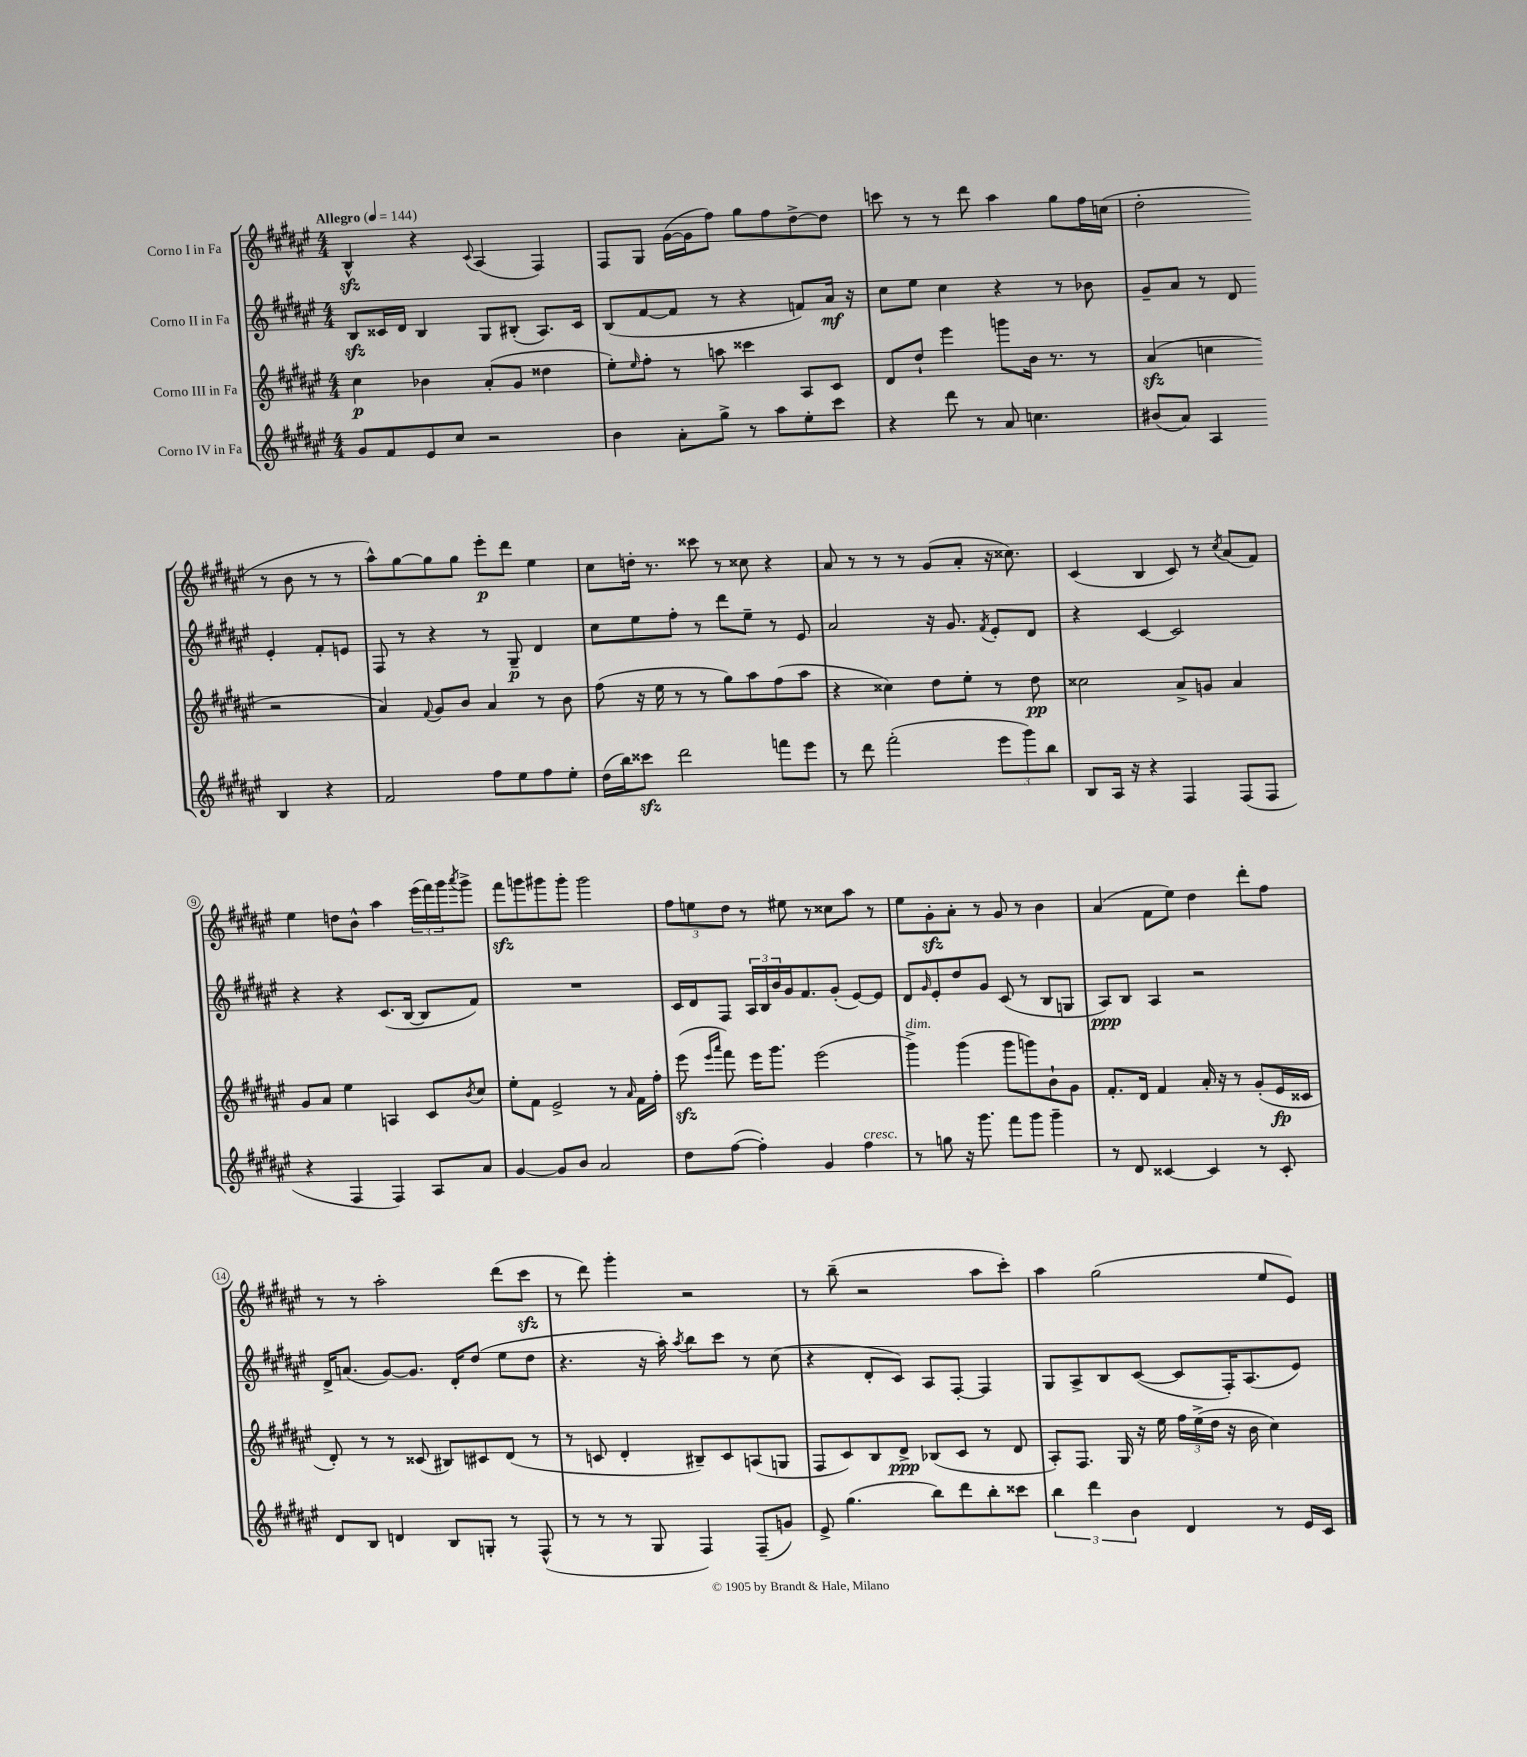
<<
\new StaffGroup <<
\new Staff = "s0" \with { instrumentName = "Corno I in Fa" } {
    \clef treble \key fis \major \numericTimeSignature \time 4/4 \tempo "Allegro" 4 = 144
    b4-^\sfz r4 \appoggiatura { cis'8 } ais4( fis4) |
    fis8 gis8 gis'16~( gis'16 fis''8) gis''8 fis''8 dis''8~-> dis''8 |
    c'''8 r8 r8 dis'''8 ais''4 gis''8 fis''16 c''16( |
    dis''2-. r8 b'8 r8 r8 |
    ais''8-^) gis''8~ gis''8 gis''8 eis'''8-.\p dis'''8 eis''4 |
    cis''8 d''16-. r8. cisis'''8 r8 cisis''8 r4 |
    ais'8 r8 r8 r8 gis'8( ais'8-. r16 cisis''8.) |
    cis'4( b4 cis'8) r8 \acciaccatura { cis''8 } ais'8( fis'8) |
    eis''4 d''8 b'8-^ ais''4 \tuplet 3/2 { eis'''16( fis'''16) gis'''16 } \acciaccatura { ais'''8 } gis'''8-> |
    fis'''8\sfz g'''8 gis'''8 gis'''8-. gis'''2 |
    \tuplet 3/2 { fis''8 e''8 dis''8 } r8 eis''8 r8 cisis''8 ais''8 r8 |
    eis''8 gis'8-.\sfz ais'8-. r8 gis'8 r8 b'4 |
    ais'4( fis'8 eis''8) dis''4 dis'''8-. fis''8 |
    r8 r8 ais''2-. dis'''8( cis'''8\sfz |
    r8 dis'''8) gis'''4-. r2 |
    r8 b''8--( r2 ais''8 cis'''8-.) |
    ais''4 gis''2( eis''8 eis'8) \bar "|." |
}
\new Staff = "s1" \with { instrumentName = "Corno II in Fa" } {
    \clef treble \key fis \major \numericTimeSignature \time 4/4
    b8\sfz cisis'16 dis'16 b4 gis8 bis8-.( ais8.) cisis'16 |
    b8( fis'8~ fis'8 r8 r4 f'8) ais'16\mf r16 |
    cis''8 eis''8 cis''4 r4 r8 bes'8 |
    gis'8-- ais'8 r8 dis'8 eis'4-. fis'8-. e'8 |
    fis8 r8 r4 r8 gis8--\p dis'4 |
    cis''8 eis''8 fis''8-. r8 dis'''8 eis''8-- r8 eis'8 |
    ais'2 r16 gis'8. \acciaccatura { fis'8 } eis'8-. dis'8 |
    r4 cis'4~ cis'2 |
    r4 r4 cis'8.( b16~ b8 fis'8) |
    R1 |
    cis'16 dis'16 fis8 \tuplet 3/2 { ais16 b16 b'16 } gis'16 fis'8. gis'8-.( eis'8~) eis'8 |
    dis'8 \grace { gis'16 } eis'8-. dis''8 gis'8 cis'8( r8 b8 g8 |
    ais8\ppp) b8 ais4 r2 |
    dis'16-> a'8.( gis'8~) gis'8. dis'16-. dis''8( eis''8 dis''8 |
    r4. r16 ais''16-.) \acciaccatura { ais''8 } b''8 cis'''8 r8 cis''8( |
    r4 dis'8-. cis'8) ais8 fis8~-. fis4 |
    gis8 ais8-> b8 cis'8~( cis'8 fis16-.) ais8.( eis'8) \bar "|." |
}
\new Staff = "s2" \with { instrumentName = "Corno III in Fa" } {
    \clef treble \key fis \major \numericTimeSignature \time 4/4
    cis''4\p bes'4 ais'8-.( gis'8 disis''4 |
    eis''8-.) \grace { eis''16 } fis''8-. r8 a''8 cisis'''4 ais8 cis'8 |
    dis'8 dis''8-! eis'''4 g'''8 b'16 r8. r8 |
    ais'4\sfz( c''4 r2 |
    ais'4) \appoggiatura { fis'8 } gis'8 b'8 ais'4 r8 b'8 |
    fis''8( r16 eis''16 r8 r8 gis''8) ais''8 fis''8( ais''8 |
    r4 cisis''4) dis''8 eis''8-. r8 dis''8\pp |
    cisis''2 ais'8-> g'8 ais'4 |
    gis'8 ais'8 eis''4 a4 cis'8 \acciaccatura { b'8 } cis''8 |
    eis''8-. fis'8 eis'2-> r8 \grace { ais'16 } fis'16 fis''16-. |
    eis'''8\sfz( \grace { eis'''16 ais'''16 } fis'''8) eis'''16 gis'''8. eis'''2( |
    gis'''4->^\markup { \italic "dim." }) gis'''4( gis'''8 g'''8) b'8-! gis'8 |
    fis'8.-. dis'16 fis'4 ais'16-. r16 r8 gis'8-.( eis'16\fp cisis'16 |
    dis'8-.) r8 r8 cisis'8( bis8) cis'8 dis'8( r8 |
    r8 c'8 dis'4-. bis8--) c'8 a8( g8 |
    fis8 cis'8) b8 dis'8->\ppp bes8( cis'8 r8 dis'8 |
    ais8-.) fis8. gis16 r16 eis''16 \tuplet 3/2 { fis''16 eis''16->( dis''16 } r16 b'16 cis''4) \bar "|." |
}
\new Staff = "s3" \with { instrumentName = "Corno IV in Fa" } {
    \clef treble \key fis \major \numericTimeSignature \time 4/4
    gis'8 fis'8 eis'8 cis''8 r2 |
    b'4 ais'8-. gis''8-> r8 ais''8 eis''8-. cis'''8 |
    r4 dis'''8 r8 ais'8 c''4. |
    bis'8( ais'8) ais4 b4 r4 |
    fis'2 fis''8 eis''8 fis''8 eis''8-. |
    dis''16( b''16) cisis'''8\sfz dis'''2 f'''8 eis'''8 |
    r8 dis'''8 fis'''2-.( \tuplet 3/2 { eis'''8 gis'''8) b''8 } |
    b8 ais16 r16 r4 fis4 fis8( fis8 |
    r4 fis4 fis4) ais8 ais'8 |
    gis'4~ gis'8 b'8 ais'2 |
    dis''8 fis''8~( fis''4-.) gis'4 fis''4^\markup { \italic "cresc." } |
    r8 g''8 r16 gis'''8. fis'''8 gis'''8 gis'''4-- |
    r8 dis'8 cisis'4~ cisis'4 r8 cisis'8-. |
    dis'8 b8 d'4 b8 g8-. r8 fis8-^( |
    r8 r8 r8 gis8 fis4) fis8--( g'8) |
    eis'8-> gis''4.( b''8) dis'''8 b''8-. cisis'''8 |
    \tuplet 3/2 { b''4 dis'''4 b'4 } dis'4 r8 eis'16 cis'16 \bar "|." |
}
>>
>>
\layout { \context { \Score \override BarNumber.stencil = #(make-stencil-circler 0.1 0.3 ly:text-interface::print) } }
